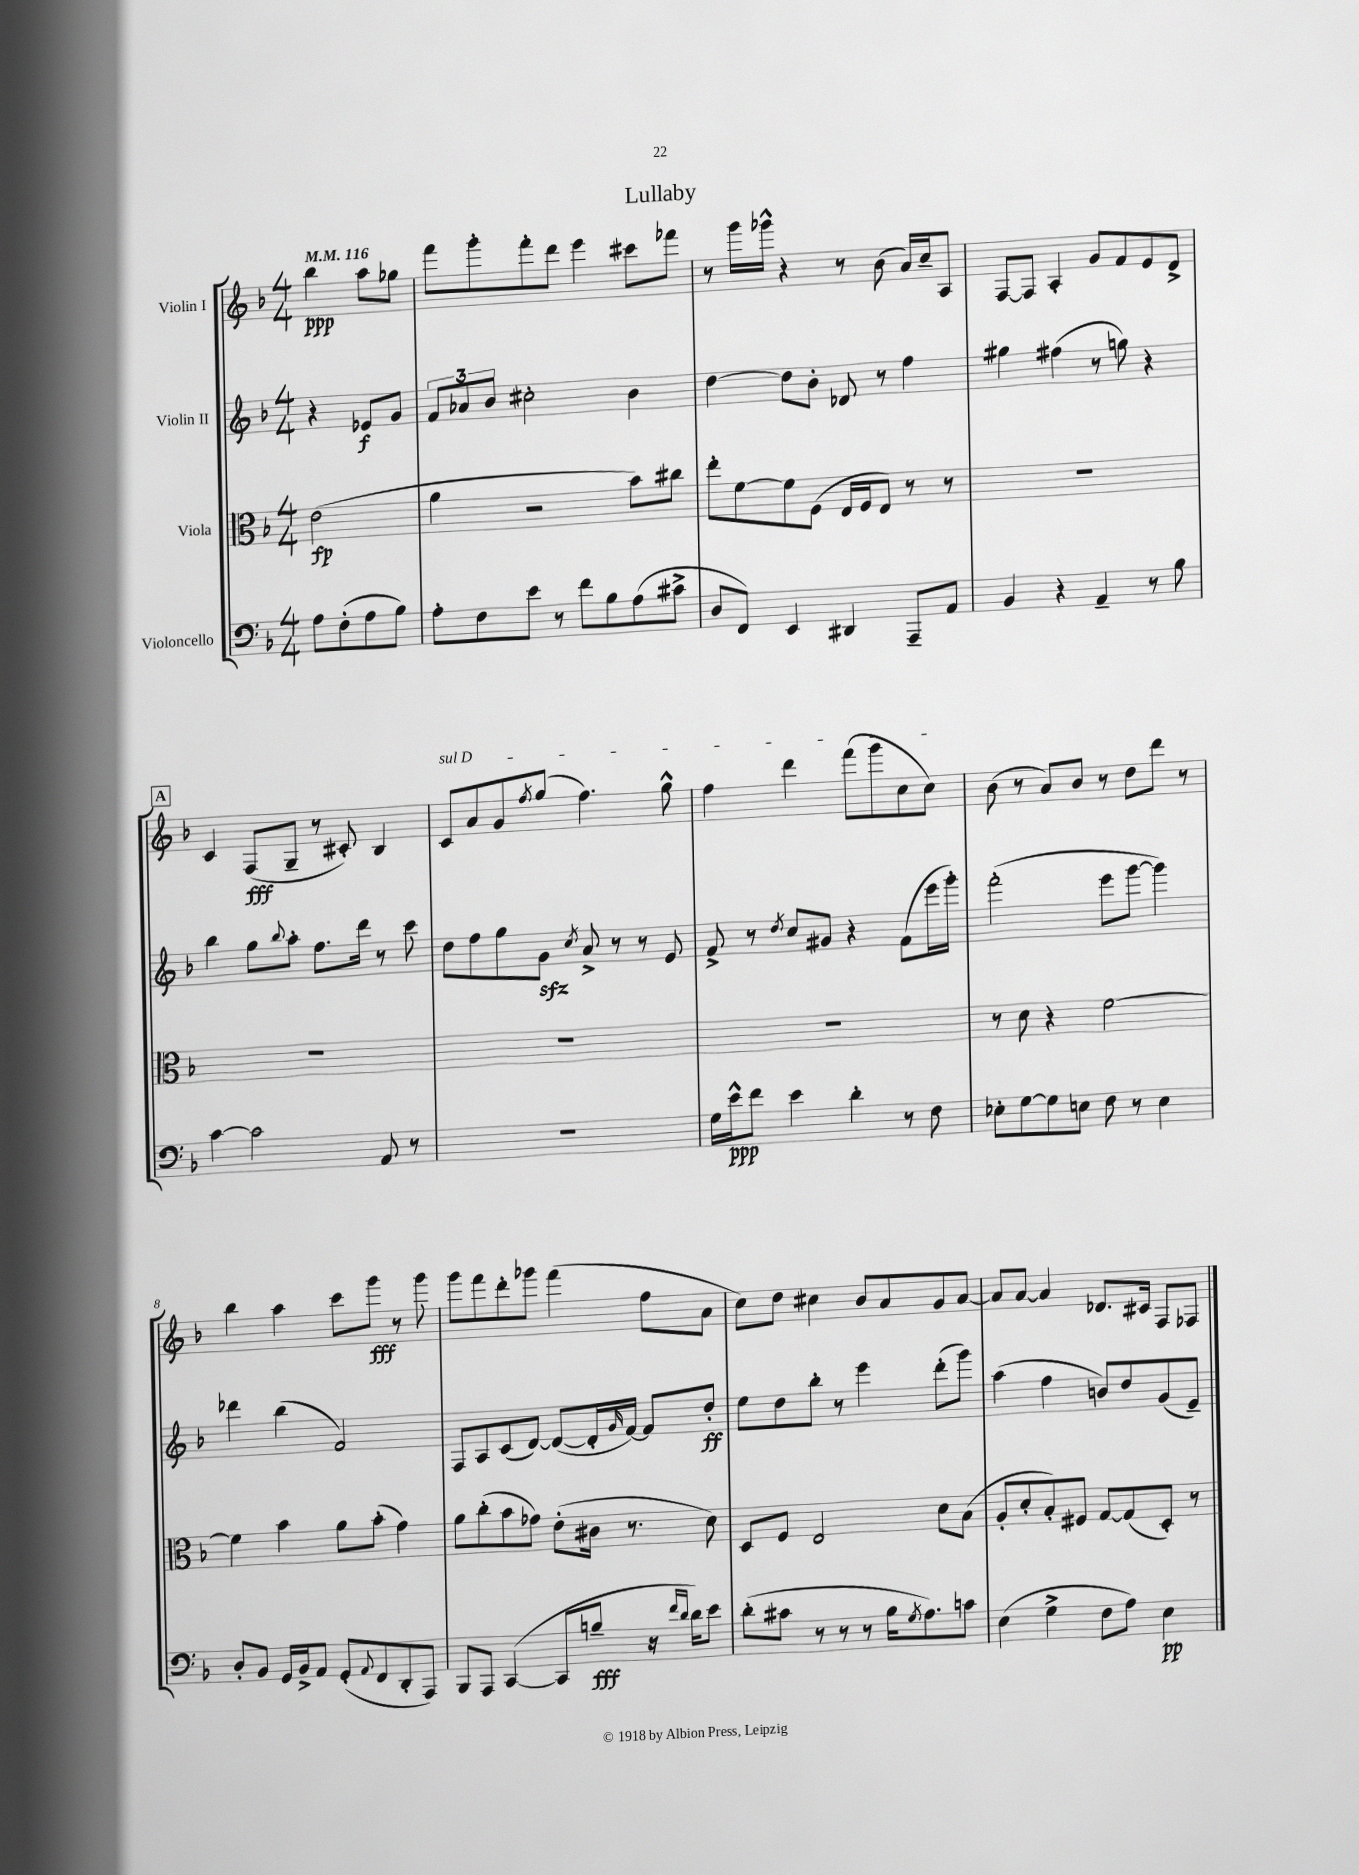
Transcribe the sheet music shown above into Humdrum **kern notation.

**kern	**kern	**kern	**kern
*staff4	*staff3	*staff2	*staff1
*clefF4	*clefC3	*clefG2	*clefG2
*k[b-]	*k[b-]	*k[b-]	*k[b-]
*M4/4	*M4/4	*M4/4	*M4/4
*MM116	*MM116	*MM116	*MM116
8A\L	(2e\	4r	4bb-\
(8F'\	.	.	.
8A\	.	8e-/L	8aa\L
8B-\J)	.	8g/J	8gg-\J
=	=	=	=
8A'\L	4a\	12f/L	8fff\L
.	.	12a-/	.
8F\	.	.	8ggg'\
.	.	12b-/J	.
8e\J	2r	2cc#'\	8fff'\
8r	.	.	8ddd\J
8f\L	.	.	4eee\
8B-\	.	.	.
(8A\	8b-\L)	4b-\	8ccc#\L
8c#^\J	8cc#\J	.	8fff-\J
=	=	=	=
8D/L	8ee'\L	[4dd\	8r
8FF/J)	[8f\	.	16ggg\LL
.	.	.	16ggg-^^\JJ
4EE/	8f\]	8dd\]L	4r
.	(8F\J	8b-'\J	.
4DD#/	16E/LL	8d-/	8r
.	16F/J	.	.
.	8E/J)	8r	(8b-\
8AAA~/L	8r	4ff\	16a/LL)
.	.	.	16cc~/J
8AA/J	8r	.	8A/J
=	=	=	=
4BB-/	1r	4gg#\	[8F/L
.	.	.	8F/]J
4r	.	(4ff#\	4A'/
4AA~/	.	8r	8g/L
.	.	8gg\)	8f/
8r	.	4r	8e/
8B-\	.	.	8d^/J
=	=	=	=
[4c\	1r	4bb-\	4c/
2c\]	.	8gg\L	(8F/L
.	.	8qqbb-/	.
.	.	8aa'\J	8G~/J
.	.	8.ff\L	8r
.	.	.	8c#'/)
.	.	16ddd\Jk	.
8AA/	.	8r	4B-/
8r	.	8ccc\	.
=	=	=	=
1r	1r	8dd\L	8c/L
.	.	8ff\	8a/
.	.	8gg\	8g/
.	.	.	8qff/
.	.	8g\J	(8gg/J
.	.	8qcc/	.
.	.	8a^/	4.ff\)
.	.	8r	.
.	.	8r	.
.	.	8e/	8gg^^\
=	=	=	=
16G\LL	1r	8f^/	4ff\
16e^^\J	.	.	.
8f\J	.	8r	.
.	.	8qdd/	.
4e\	.	8cc/L	4ddd\
.	.	8g#/J	.
4d'\	.	4r	(8fff\L
.	.	.	8ggg\
8r	.	(8f\L	8cc\
8F\	.	16eee\L	8cc\J)
.	.	16ggg'\JJ)	.
=	=	=	=
8E-'\L	8r	(2fff'\	(8b-\
[8G\	8d\	.	8r
8G\]	4r	.	8a/L)
8E\J	.	.	8b-/J
8F\	[2f\	8eee\L	8r
8r	.	[8ggg\J	8dd\L
4E\	.	4ggg\])	8ddd\J
.	.	.	8r
=	=	=	=
8D'/L	4f\]	4ddd-\	4bb-\
8BB-/J	.	.	.
16GG/LL	4b-\	(4bb-\	4aa\
16BB-^/J	.	.	.
8AA/J	.	.	.
(8GG'/L	8a\L	2f/)	8ccc\L
8qqAA/	.	.	.
8FF/	(8b-'\J	.	8ggg\J
8DD'/	4g\)	.	8r
8AAA/J)	.	.	8ggg\
=	=	=	=
8BBB-/L	8a\L	8F/L	8ggg\L
8AAA/J	(8cc'\	8A/	8fff\
([4CC/	8b-\	(8c/	8ddd'\
.	8g-\J)	[8d/J)	8ggg-\J
8CC/]L	(8e'\L	(8d/_L	(4fff\
8B~/J	16c#\Jk	16d'/]L	.
.	.	16qqg/	.
.	8.r	[16f/JJ)	.
16r	.	8f/]L	8ff\L
16qqf/LL	.	.	.
16qqd/JJ	.	.	.
16d\LK)	.	.	.
8e\J	8d\)	8dd'/J	8a\J
=	=	=	=
(8d'\L	8D/L	8ee\L	8cc\L)
8c#\J	8F/J	8dd\	8dd\J
8r	2E/	8bb-'\J	4cc#\
8r	.	8r	.
8r	.	4eee\	8b-/L
16B-\LK	.	.	8a/
8qG/	.	.	.
8.A\)	.	.	.
.	8d\L	(8ddd'\L	8g/
8c\J	(8B-\J	8ggg\J)	[8a/J
=	=	=	=
(4E\	8A'/L	(4aa\	8a/]L
.	8d'/	.	[8a/J
4G^\	8B-'/)	4ff\	4a/]
.	8F#/J	.	.
8F\L	[8G/L	8b/L)	8.d-/L
8A\J)	(8G/]	8dd/	.
.	.	.	16c#/Jk
4E\	8D'/J)	(8g/	8F/L
.	8r	8e~/J)	8F-/J
==	==	==	==
*-	*-	*-	*-
